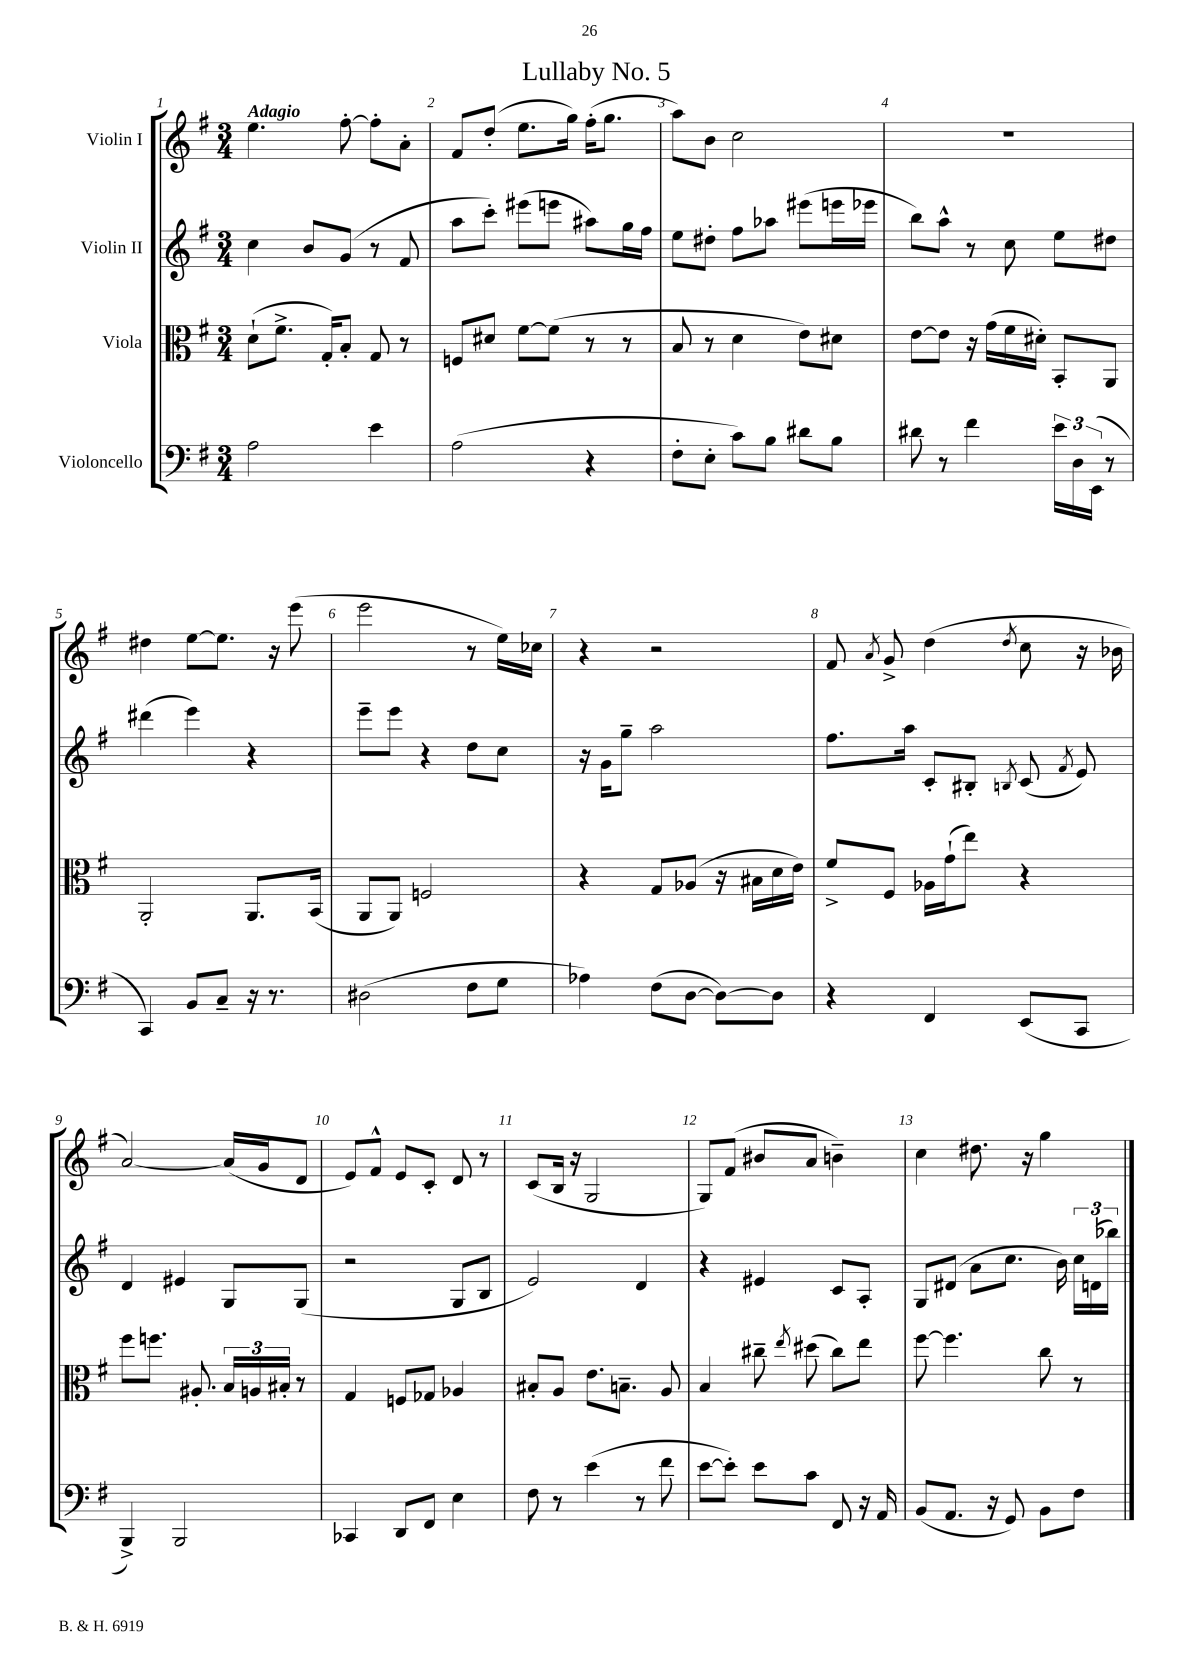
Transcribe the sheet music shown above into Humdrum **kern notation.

**kern	**kern	**kern	**kern
*staff4	*staff3	*staff2	*staff1
*clefF4	*clefC3	*clefG2	*clefG2
*k[f#]	*k[f#]	*k[f#]	*k[f#]
*M3/4	*M3/4	*M3/4	*M3/4
2A	(8d`	4cc	4.ee
.	8.f#^	.	.
.	.	8b	.
.	16G')	.	.
.	8B'	(8g	[8ff#'
4e	8G	8r	8ff#']
.	8r	8f#	8a'
=	=	=	=
(2A	8F	8aa	8f#
.	8d#	8ccc')	(8dd'
.	[8f#	(8eee#	8.ee
.	(8f#]	8eee	.
.	.	.	16gg)
4r	8r	8aa#)	(16ff#'
.	.	.	8.gg
.	8r	16gg	.
.	.	16ff#	.
=	=	=	=
8F#'	8B	8ee	8aa)
8E'	8r	8dd#'	8b
8c)	4d	8ff#	2cc
8B	.	8aa-	.
8d#	8e)	(8eee#	.
8B	8d#	16eee	.
.	.	16eee-	.
=	=	=	=
8d#	[8e	8bb)	2.r
8r	8e]	8aa^^	.
4f#	16r	8r	.
.	(16g	.	.
.	16f#	8cc	.
.	16d#')	.	.
24e	8BB'	8ee	.
24D	.	.	.
(24EE	.	.	.
8r	8AA	8dd#	.
=	=	=	=
4CC)	2AA'	(4ddd#	4dd#
8BB	.	4eee)	[8ee
8C~	.	.	8.ee]
16r	8.AA	4r	.
8.r	.	.	16r
.	.	.	(8eee
.	(16BB	.	.
=	=	=	=
(2D#	8AA	8eee~	2eee
.	8AA)	8eee	.
.	2F	4r	.
8F#	.	8dd	8r
8G	.	8cc	16ee)
.	.	.	16cc-
=	=	=	=
4A-)	4r	16r	4r
.	.	16g	.
.	.	8gg~	.
(8F#	8G	2aa	2r
[8D	(8A-	.	.
8D_)	16r	.	.
.	16B#	.	.
8D]	16d	.	.
.	16e)	.	.
=	=	=	=
4r	8f#^	8.ff#	8f#
.	.	.	8qa
.	8F#	.	8g^
.	.	16aa	.
4FF#	16A-	8c'	(4dd
.	(16g`	.	.
.	8ee)	8B#'	.
.	.	8qB	8qdd
(8EE	4r	(8c	8cc
.	.	8qf#	.
8CC	.	8e)	16r
.	.	.	16b-
=	=	=	=
4BBB^)	8ff#	4d	[2a)
.	8.ff	.	.
2BBB	.	4e#	.
.	8.A#'	.	.
.	24B	8G	(16a]
.	24A	.	.
.	.	.	16g
.	24B#'	.	.
.	8r	(8G	8d
=	=	=	=
4CC-	4G	2r	8e)
.	.	.	8f#^^
8DD	8F	.	8e
8FF#	8G-	.	8c'
4E	4A-	8G	8d
.	.	8B	8r
=	=	=	=
8F#	8B#'	2e)	(8c
8r	8A	.	16B
.	.	.	16r
(4e	8.e	.	2G
.	8.B~	.	.
8r	.	4d	.
8f#	8A	.	.
=	=	=	=
[8e	4B	4r	8G)
8e'])	.	.	(8f#
8e	8cc#~	4e#	8b#
.	8qee	.	.
8c	(8dd#	.	8a
8FF#	8cc#)	8c	4b~)
16r	8ee	8A'	.
16AA	.	.	.
=	=	=	=
(8BB	[8ff#	8G	4cc
8.AA	4.ff#]	(8d#	.
.	.	8a	8.dd#
16r	.	.	.
8GG)	.	8.cc	.
.	.	.	16r
8BB	8cc	.	4gg
.	.	16b)	.
8F#	8r	24cc	.
.	.	(24d	.
.	.	24bb-)	.
==	==	==	==
*-	*-	*-	*-
